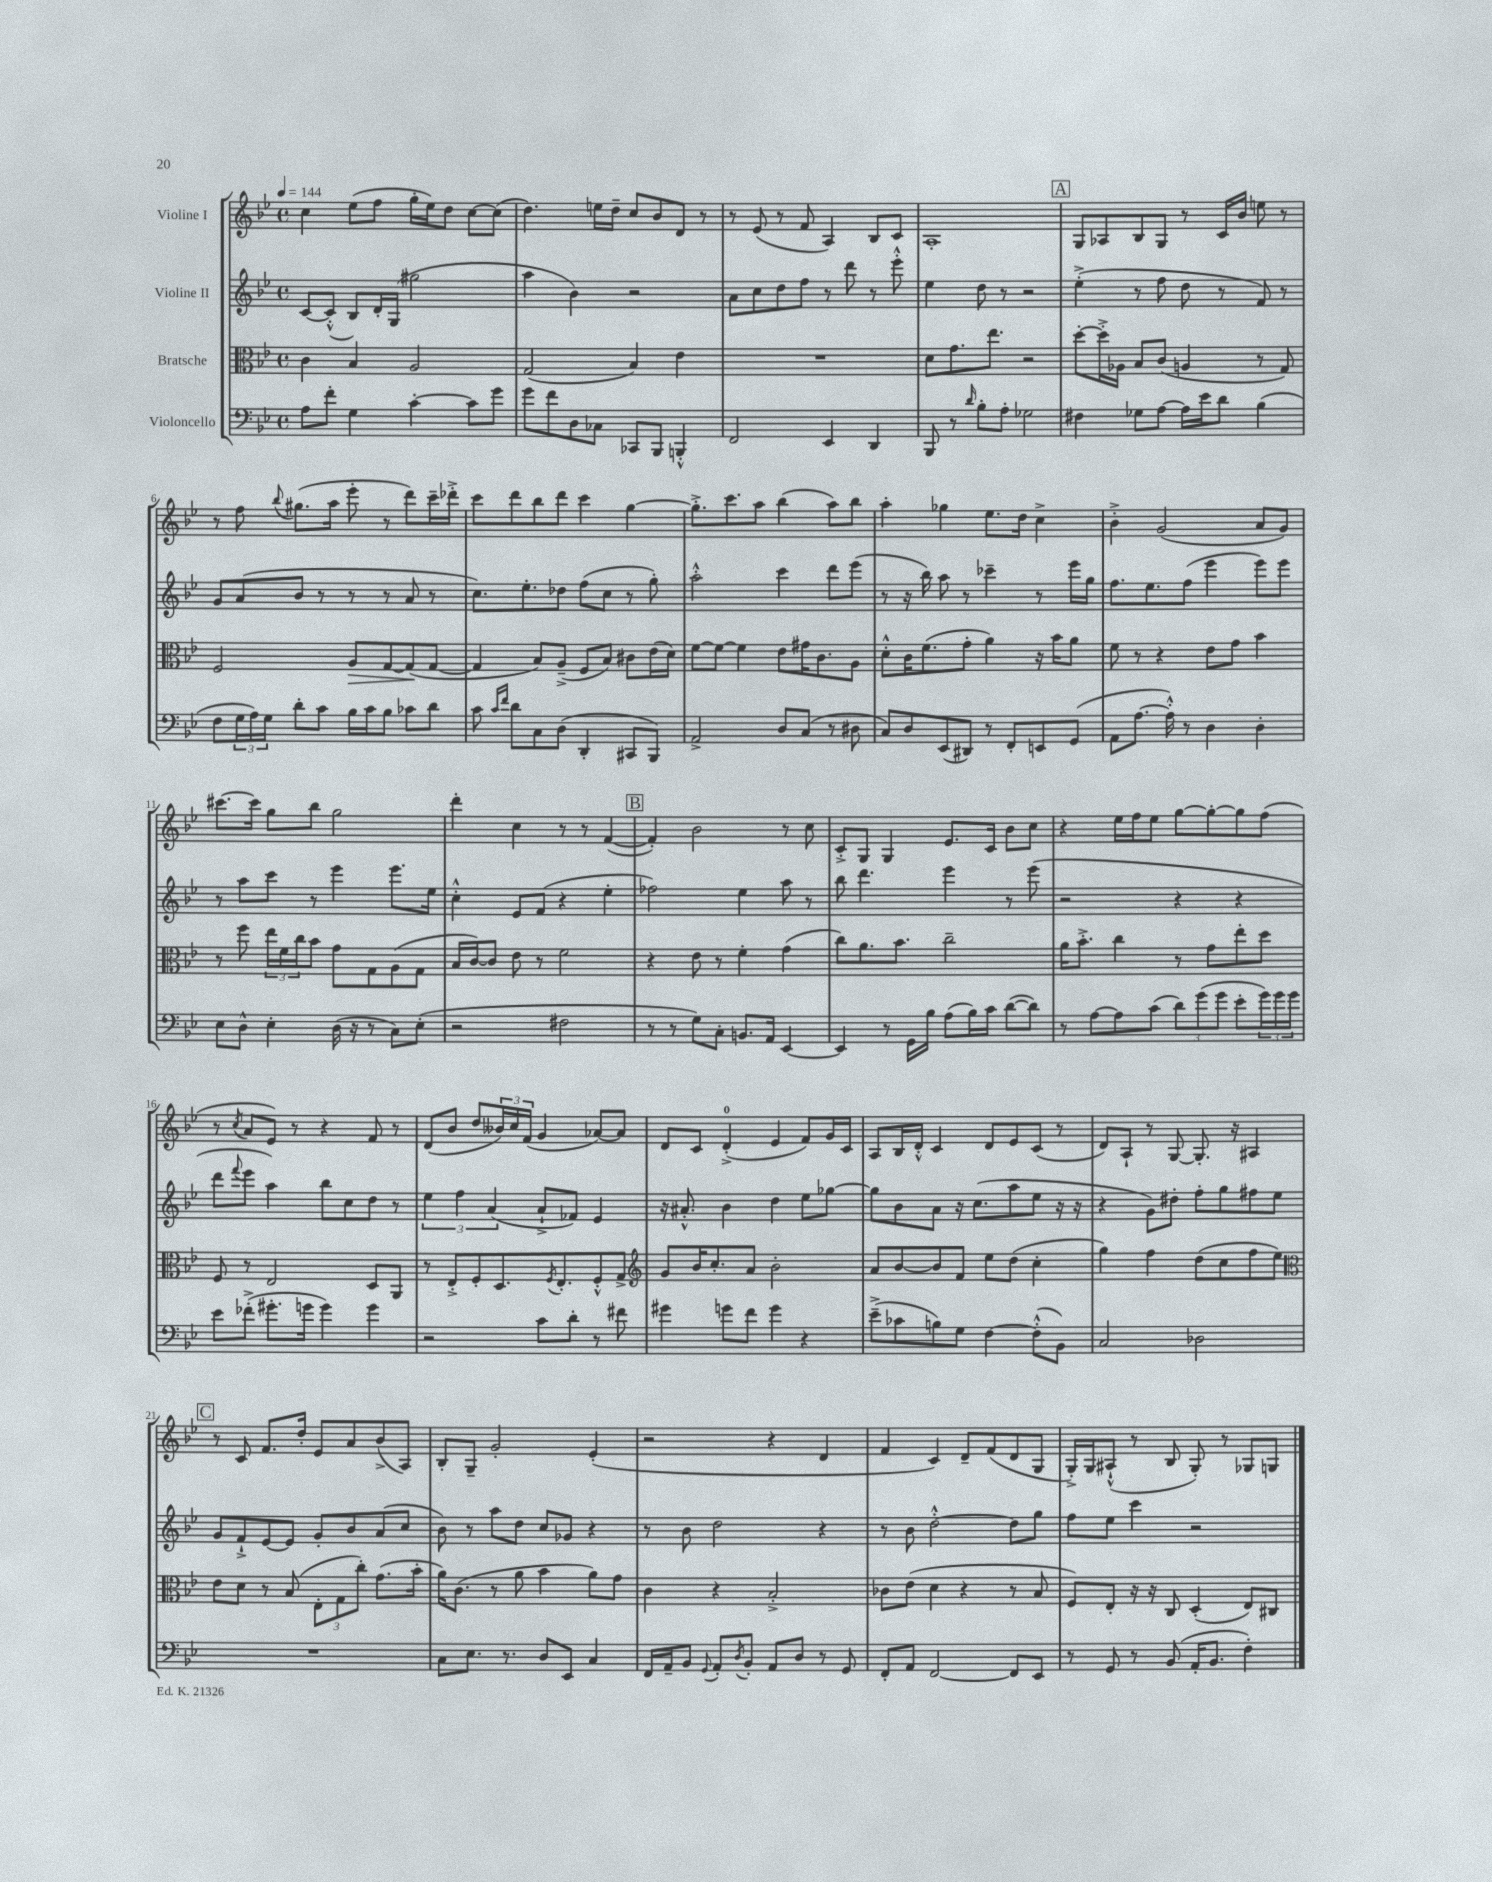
<<
\new StaffGroup <<
\new Staff = "s0" \with { instrumentName = "Violine I" } {
    \clef treble \key bes \major \defaultTimeSignature \time 4/4 \tempo 4 = 144
    c''4 ees''8( f''8 g''16-. ees''16) d''8 c''8~ c''8( |
    d''4.) e''16 d''16-- c''8 bes'8 d'8 r8 |
    r8 ees'8( r8 f'8 a4) bes8 c'8 |
    a1-. |
    \mark \markup { \box "A" } g8 aes8 bes8 g8 r8 c'16 bes'16 e''8 r8 |
    r8 f''8 \appoggiatura { bes''8 } gis''8.( a''16 ees'''8-. r8 d'''8) c'''16-- des'''16-.-> |
    c'''8 d'''8 bes''8 d'''8 c'''4 g''4~ |
    g''8.-.-> c'''8. a''8 bes''4( a''8) bes''8 |
    a''4-. ges''4 ees''8. d''16 c''4-> |
    bes'4-.-> g'2( a'8 g'8) |
    cis'''8.~ cis'''16 g''8 bes''8 g''2 |
    d'''4-. c''4 r8 r8 f'4~( |
    \mark \markup { \box "B" } f'4-.) bes'2 r8 c''8 |
    c'8-.-> g8 g4 ees'8. c'16 bes'8 c''8 |
    r4 ees''16 f''16 ees''8 g''8~ g''8~-. g''8 f''8( |
    r8 \acciaccatura { c''8 } a'8 ees'8) r8 r4 f'8 r8 |
    d'8( bes'8 d''8 \tuplet 3/2 { beses'16) c''16 f'16( } g'4 aes'8~) aes'8 |
    d'8 c'8 d'4-0-.->( ees'4 f'8) g'16 c'16 |
    a8 bes16 d'16-.-^ c'4 d'8 ees'8 c'8( r8 |
    d'8) a8-! r8 g8~ g8.-. r16 ais4 |
    \mark \markup { \box "C" } r8 c'8 f'8. d''16-. ees'8 a'8 bes'8->( a8) |
    bes8-. g8-- g'2-. ees'4-.( |
    r2 r4 d'4 |
    f'4 c'4) d'8-- f'8( d'8 g8 |
    g16-.->) g16 ais8-!-^( r8 bes8 g8-.) r8 ges8 g8 \bar "|." |
}
\new Staff = "s1" \with { instrumentName = "Violine II" } {
    \clef treble \key bes \major \defaultTimeSignature \time 4/4
    c'8~ c'8-.-^( bes8) d'16-. g16( gis''2 |
    a''4 bes'4) r2 |
    a'8 c''8 d''8 f''8 r8 d'''8 r8 ees'''8-.-^ |
    ees''4 d''8 r8 r2 |
    \mark \markup { \box "A" } ees''4-.->( r8 f''8 d''8 r8 f'8) r8 |
    g'8 a'8( bes'8 r8 r8 r8 a'8 r8 |
    c''8.) ees''8.-. des''8 f''8( c''8 r8 g''8-.) |
    a''2-.-^ c'''4 d'''8 ees'''8( |
    r8 r16 bes''16) a''8 r8 ces'''4-- r8 ees'''16 g''16 |
    f''8. ees''8. f''8( ees'''4 ees'''8) ees'''8 |
    r8 a''8 c'''8 r8 ees'''4 ees'''8. ees''16 |
    c''4-.-^ ees'8 f'8( r4 ees''4-. |
    \mark \markup { \box "B" } fes''2) ees''4 a''8 r8 |
    bes''8 d'''4. ees'''4 r8 ees'''8( |
    r2 r4 r4 |
    d'''8 \appoggiatura { f'''8 } ees'''8 a''4) bes''8 c''8 d''8 r8 |
    \tuplet 3/2 { ees''4 f''4 a'4( } a'8-!-> fes'8) ees'4 |
    r16 ais'8.-.-^ bes'4 d''4 ees''8 ges''8~ |
    ges''8 bes'8 a'8 r16 c''8.( a''8 ees''8 r16 r16 |
    r4 g'8) dis''8-. f''8-. g''8 fis''8 ees''8 |
    \mark \markup { \box "C" } g'8 f'8-!-> ees'8~ ees'8 g'8-. bes'8 a'8( c''8 |
    bes'8) r8 a''8 d''8 c''8 ges'8 r4 |
    r8 bes'8 d''2 r4 |
    r8 bes'8 d''2~-.-^ d''8 g''8 |
    f''8 ees''8 c'''4 r2 \bar "|." |
}
\new Staff = "s2" \with { instrumentName = "Bratsche" } {
    \clef alto \key bes \major \defaultTimeSignature \time 4/4
    c'4 bes4 a2 |
    g2( bes4) ees'4 |
    R1 |
    d'8 g'8. ees''8. r2 |
    \mark \markup { \box "A" } d''8~-. d''16-.-> aes16 bes8 c'8( a4 r8 g8) |
    f2 a8\> g8~ g8\!( g8~ |
    g4 bes8) a8--->( f8 bes8) cis'8 ees'16( d'16) |
    f'8~ f'8~ f'4 ees'8 gis'16 c'8. a8 |
    d'8-.-^ c'16 f'8.( g'8-. a'4) r16 bes'16 a'8 |
    f'8 r8 r4 ees'8 g'8 bes'4 |
    r8 f''8 \tuplet 3/2 { ees''16 f'16 c''16 } bes'8 g'8 g8 a8( g8 |
    bes16 c'16~) c'8 ees'8 r8 f'2 |
    \mark \markup { \box "B" } r4 ees'8 r8 f'4-. g'4( |
    c''8) a'8. bes'8. c''2-- |
    a'16 bes'8.-.-> c''4 r8 g'8 ees''8-. d''8 |
    f8 r8 ees2 d8 a,8 |
    r8 ees8-.-> f8-. d8. \acciaccatura { f8 } ees8.-. f8-.-^ g8-> |
    \clef treble g'8 bes'16 c''8.-. a'8 bes'2-. |
    a'8 bes'8~ bes'8 f'8 ees''8 d''8( c''4-. |
    g''4) f''4 d''8( c''8 f''8 ees''8) |
    \mark \markup { \box "C" } \clef alto ees'8 d'8 r8 bes8( \tuplet 3/2 { ees8-. g8 c''8-.) } g'8.( bes'16-. |
    a'16) c'8.( r8 a'8 bes'4 a'8) g'8 |
    c'4 r4 bes2-.-> |
    ces'8 ees'8( d'4 r4 r8 bes8 |
    f8) ees8-. r16 r16 c8 d4-.( ees8) cis8 \bar "|." |
}
\new Staff = "s3" \with { instrumentName = "Violoncello" } {
    \clef bass \key bes \major \defaultTimeSignature \time 4/4
    a8 f'8-. g4 c'4~-. c'8 g'8 |
    g'8 f'8 d8 ces8 ces,8 bes,,8 b,,4-.-^ |
    f,2 ees,4 d,4 |
    bes,,8 r8 \grace { d'16 } bes8-. a8-. ges2 |
    \mark \markup { \box "A" } fis4 ges8 a8~ a16 ees'16 d'8 bes4( |
    f8 \tuplet 3/2 { g16 a16) g16 } d'8-. c'8 bes16 c'16 bes8 ces'8 d'8 |
    c'8 \grace { c'16 f'16 } d'8 c8 d8( d,4-. cis,8 bes,,8) |
    a,2-> d8 c8( r8 dis8 |
    c8) d8 ees,8( dis,8) r8 f,8-. e,8 g,8( |
    a,8 a8.~ a16-.-^) r8 d4 d4-. |
    ees8 d8-^ ees4-. d16( r16 r8 c8) ees8-.( |
    r2 fis2 |
    \mark \markup { \box "B" } r8 r8 g8) c8-. b,8. a,16 ees,4~ |
    ees,4 r8 g,16 bes16 a8( bes16) c'16 d'8~( d'8) |
    r8 a8~ a8 c'8( \tuplet 3/2 { d'8) g'8( g'8 } ees'8-. \tuplet 3/2 { g'16) g'16 g'16 } |
    ees'8 fes'8-.->( gis'8.-. g'16 g'4) g'4 |
    r2 c'8 d'8-. r8 fis'8 |
    gis'4 g'8 f'8 g'4 r4 |
    ees'8--->( ces'8 b8) g8 f4~ f8-.-^( bes,8) |
    c2 des2 |
    \mark \markup { \box "C" } R1 |
    c8 ees8. r8. d8 ees,8 c4 |
    f,16 a,16-- bes,8 \appoggiatura { g,8 } a,8-. \acciaccatura { d8 } bes,8-. a,8 d8 r8 g,8 |
    f,8-. a,8 f,2~ f,8 ees,8 |
    r8 g,8 r8 bes,8( a,16-. bes,8. f4-.) \bar "|." |
}
>>
>>
